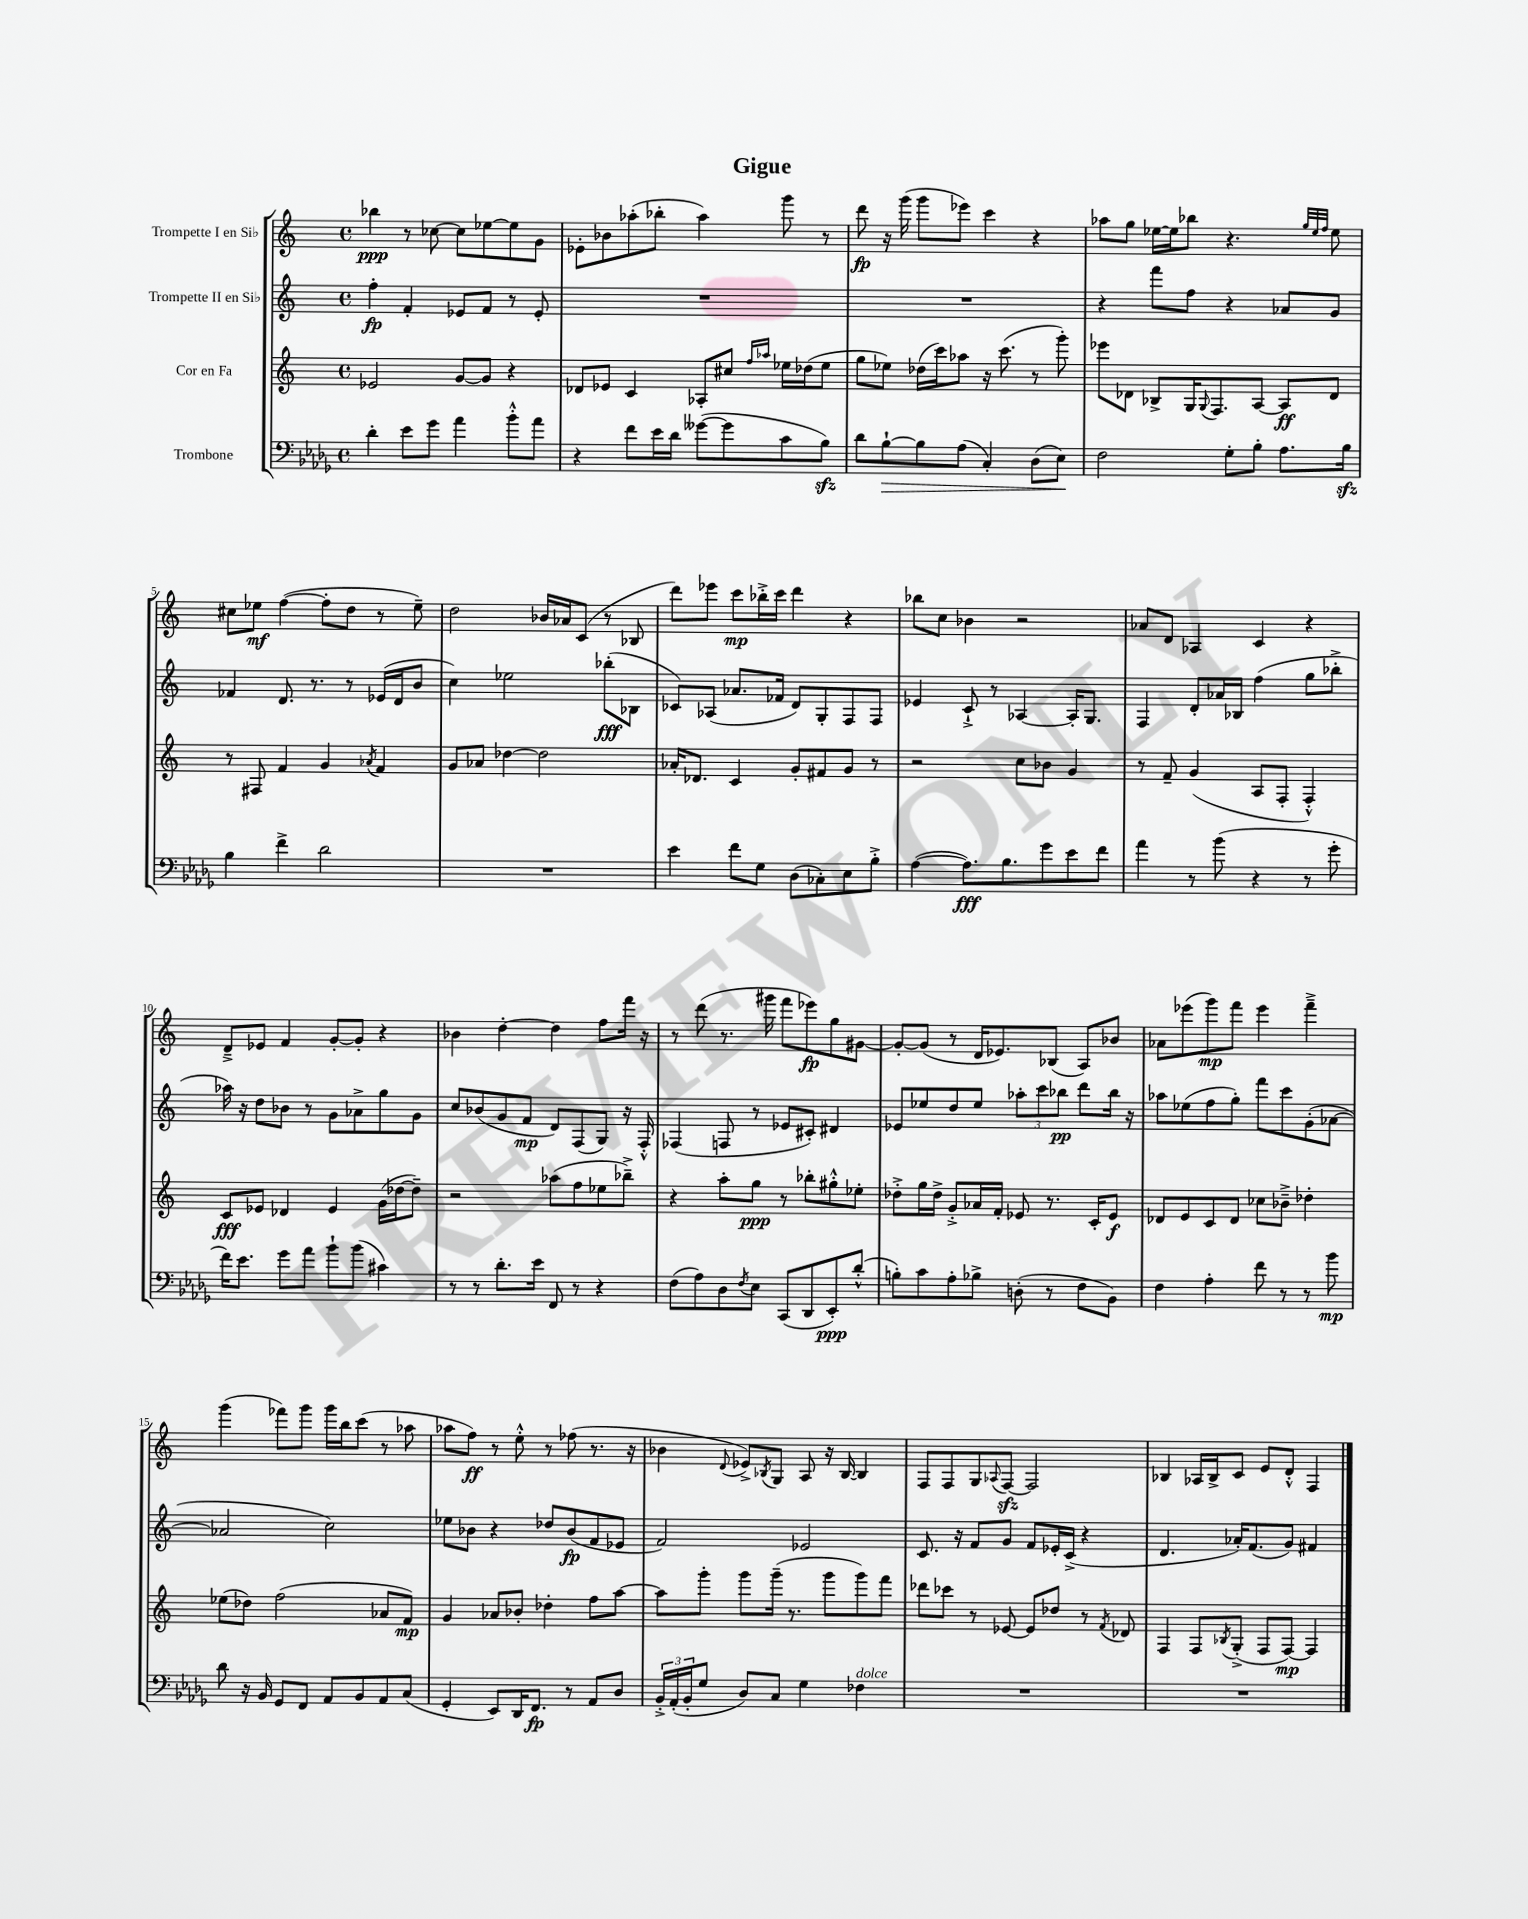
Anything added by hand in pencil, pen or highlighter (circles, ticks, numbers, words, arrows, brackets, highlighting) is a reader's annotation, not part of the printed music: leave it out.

**kern	**kern	**kern	**kern
*staff4	*staff3	*staff2	*staff1
*clefF4	*clefG2	*clefG2	*clefG2
*k[b-e-a-d-g-]	*k[]	*k[]	*k[]
*M4/4	*M4/4	*M4/4	*M4/4
*met(c)	*met(c)	*met(c)	*met(c)
4d-'	2e-	4ff'	4bb-
8e-	.	4f'	8r
8g-	.	.	[8cc-
4a-	[8g	8e-	8cc-]
.	8g]	8f	[8ee-
8b-'^^	4r	8r	8ee-]
8a-	.	8e-'	8g
=	=	=	=
4r	8d-	1r	8e-'
.	8e-	.	8b-
8f	4c	.	(8aa-'
16e-	.	.	8bb-'
16d-	.	.	.
([8g--	8A-'	.	4aa-)
8g--]	8cc#	.	.
.	16qqff	.	.
.	16qqaa-	.	.
8c	16ee-	.	8ggg
.	(16dd-	.	.
8B-)	8ee-	.	8r
=	=	=	=
8d-	8gg	1r	8ddd
[8B-`	8ee-)	.	16r
.	.	.	(16ggg
8B-]	(16dd-	.	8ggg
.	16ccc)	.	.
(8A-	8aa-	.	8eee-)
4C')	16r	.	4ccc
.	(8.ccc	.	.
(8D-	8r	.	4r
8E-)	8ggg')	.	.
=	=	=	=
2F	8eee-	4r	8aa-
.	8d-	.	8gg
.	8B-^	8fff	[16ee-
.	.	.	16ee-]
.	16G	8ff	8bb-
.	8qqG	.	.
.	8.F	.	.
8G-'	.	4r	4.r
8B-'	[8A	.	.
8.A-	8A]	8a-	.
.	.	.	32qqgg
.	.	.	32qqee-
.	.	.	32qqff
.	8d-	8g	8ee-
16B-	.	.	.
=	=	=	=
4B-	8r	4f-	8cc#
.	8F#	.	8ee-
4f^	4f	8.d	([4ff
.	.	8.r	.
2d-	4g	.	8ff']
.	.	8r	8dd
.	8qa-	.	.
.	4f	(16e-	8r
.	.	16d	.
.	.	8b	8ee-~)
=	=	=	=
1r	8g	4cc)	2dd
.	8a-	.	.
.	[4dd-	2ee-	.
.	2dd-]	.	16b-
.	.	.	16a-
.	.	.	(8c
.	.	(8bb-'	8r
.	.	8B-	8B-
=	=	=	=
4e-	16a-'	8c-)	8ddd)
.	8.d-	.	.
.	.	(8A-	8eee-
8f	4c	8.a-	8ccc
8G-	.	.	16bb-'^
.	.	16f-	16ccc
(8D-	8g'	8d)	4ddd
8C-')	8f#	8G'	.
8E-	8g	8F	4r
8B-'^	8r	8F	.
=	=	=	=
([4A-	2r	4e-	8bb-
.	.	.	8cc
8.A-])	.	8c`^	4b-
.	.	8r	.
8.B-	.	.	.
.	8cc	[4A-	2r
8g-	8b-	.	.
8e-	4g	16A-']	.
.	.	8.G	.
8f	.	.	.
=	=	=	=
4a-	8r	4F	8a-
.	8f~	.	8d
8r	(4g	8d'	4A-
(8b-	.	16a-	.
.	.	16B-	.
4r	8A	(4ff	4c
.	8F'	.	.
8r	4F'^^)	8gg	4r
8g-'	.	8bb-'^	.
=	=	=	=
16f)	8c	16aa-)	8d~^
8.e-	.	16r	.
.	8e-	8dd	8e-
8g-	4d-	8b-	4f
8a-	.	8r	.
8b-`	4e-	8g	[8g'
(8b-	.	8a-^	8g']
4c#)	(16g	8gg	4r
.	[16dd-	.	.
.	8dd-~])	8g	.
=	=	=	=
8r	2r	8cc	4b-
8r	.	(8b-	.
8.d-'	.	8g	[4dd'
.	.	8f	.
16e-	.	.	.
8FF	(8aa-	8d)	4dd]
8r	8ff	(8F	.
4r	8ee-	8G)	8ff
.	8bb-~^)	16r	16fff
.	.	16F'^^	16r
=	=	=	=
(8F	4r	(4F-	8r
8A-)	.	.	(8ddd
8D-	8aa'	8F	8.r
8qF	.	.	.
8E-	8gg	8r	.
.	.	.	16ggg#
(8CC	8r	8e-	8fff
8DD-	8bb-'	8c#')	8eee-)
8EE-')	8gg#'^^	4d#	8gg
(8d-'^^	8ee-'	.	[8g#
=	=	=	=
8B')	8dd-'^	8e-	8g#'_
8c	16gg	8ee-	(8g#]
.	16dd-^	.	.
8A-'	8g'^	8dd	8r
8B-^	16a-	8ee-	16d
.	16f'	.	8.e-)
(8D'	8e-	12aa-'	.
.	.	12ccc	.
8r	8.r	.	(8B-
.	.	12bb-	.
8F	.	8ddd	8A)
.	16c'	.	.
8BB-)	8e-	16bb-	8b-
.	.	16r	.
=	=	=	=
4F	8d-	8aa-	8a-
.	8e	(8ee-	(8eee-
4A-'	8c	8ff	8ggg)
.	8d-	8gg')	8fff
8f	8cc-	8fff	4eee-
8r	8b-~^	8ccc	.
8r	4dd-'	(8g'	4fff~^
8b-	.	[8a-	.
=	=	=	=
8d-	(8ee-	2a-]	(4ggg
16r	8dd-)	.	.
16BB-	.	.	.
8GG-	(2ff	.	8fff-)
8FF	.	.	8ggg
8AA-	.	2cc)	16ggg
.	.	.	16bb
8BB-	.	.	(8ccc
8AA-	8a-	.	8r
(8C	8f)	.	8aa-
=	=	=	=
4GG-'	4g	8ee-	8aa-
.	.	8b-	8ff)
8EE-)	8a-	4r	8r
16DD-	8b-'	.	8ee'^^
8.FF	.	.	.
.	4dd-'	8dd-	8r
8r	.	(8b-	(8ff-
8AA-	8ff	8f	8.r
8D-	[8aa	8e-	.
.	.	.	16r
=	=	=	=
24BB-'^	8aa]	2f)	4b-
(24AA-'	.	.	.
24BB-'	.	.	.
8G-	8ggg'	.	.
.	.	.	8qqd
8D-)	8ggg	.	8e-^)
.	.	.	8qB-
8C	(16ggg~	.	8G
.	8.r	.	.
4G-	.	2e-	8A
.	8ggg	.	16r
.	.	.	[16B-
4F-	8ggg)	.	4B-]
.	8fff	.	.
=	=	=	=
1r	8ddd-	8.c	8F
.	8ccc-	.	8F
.	.	16r	.
.	8r	8f	8G
.	.	.	8qqA-
.	[8e-	8g	[8F
.	8e-]	8f	2F]
.	8dd-	16e-'	.
.	.	(16c^	.
.	8r	4r	.
.	8qf	.	.
.	8d-	.	.
=	=	=	=
1r	4F	4.d	4B-
.	8F	.	16A-
.	.	.	16B-^
.	8qB-	.	.
.	(8G'^	16a-')	8c
.	.	(8.f	.
.	8F	.	8e
.	[8F)	8g)	8d'^^
.	4F]	4f#	4F
==	==	==	==
*-	*-	*-	*-
